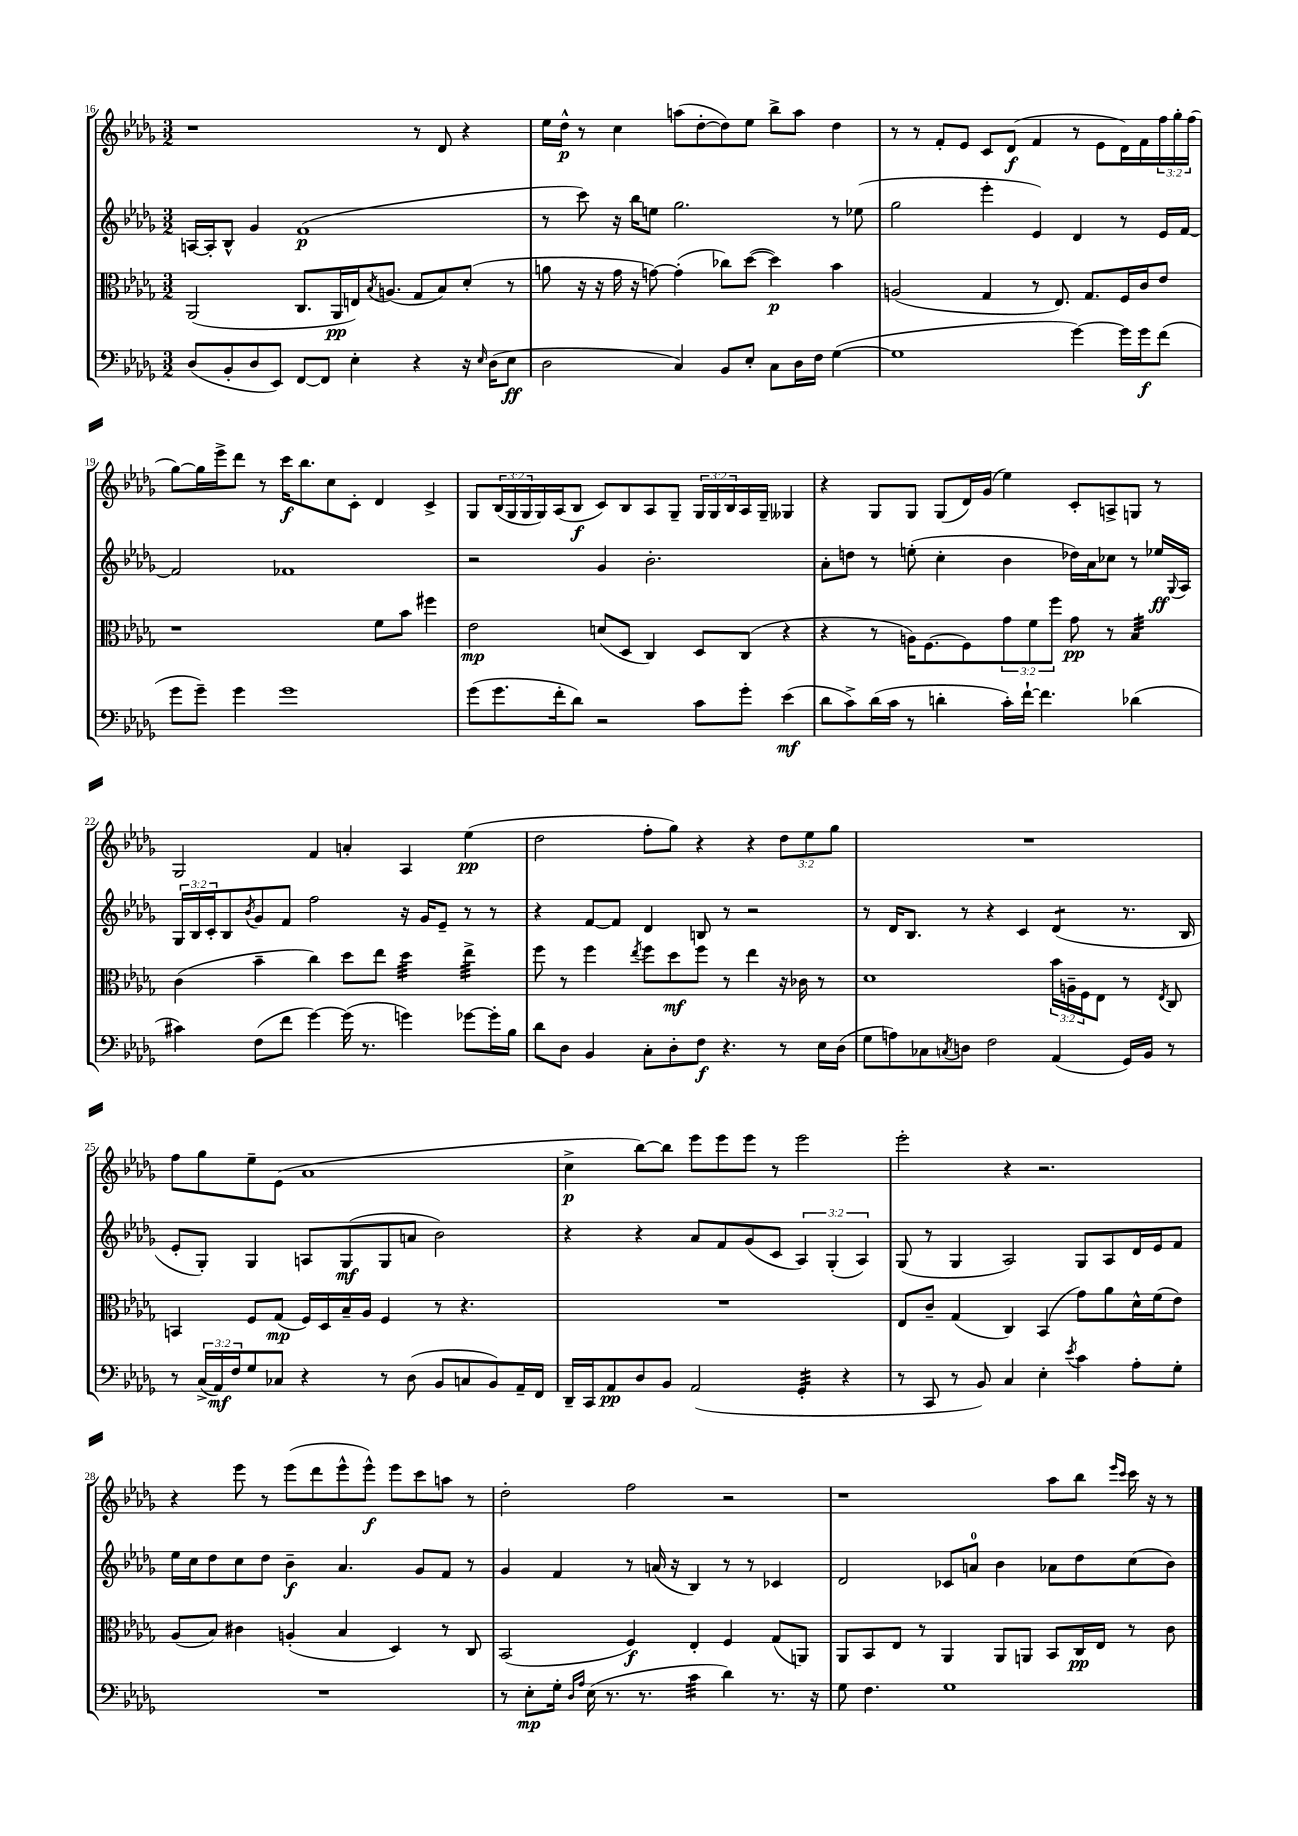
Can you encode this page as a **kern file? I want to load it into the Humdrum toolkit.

**kern	**kern	**kern	**kern
*staff4	*staff3	*staff2	*staff1
*clefF4	*clefC3	*clefG2	*clefG2
*k[b-e-a-d-g-]	*k[b-e-a-d-g-]	*k[b-e-a-d-g-]	*k[b-e-a-d-g-]
*M3/2	*M3/2	*M3/2	*M3/2
(8D-	(2AA-	[16A	1r
.	.	16A']	.
8BB-'	.	8B-^^	.
8D-	.	4g-	.
8EE-)	.	.	.
[8FF	8.C	(1f	.
8FF]	.	.	.
.	16AA-	.	.
4E-'	16E)	.	.
.	8qB-	.	.
.	(8.A	.	.
4r	8G-	.	8r
.	8B-)	.	8d-
16r	(8d-'	.	4r
16qqE-	.	.	.
(16D-	.	.	.
8E-	8r	.	.
=	=	=	=
2D-	8a	8r	16ee-
.	.	.	16dd-^^
.	16r	8ccc)	8r
.	16r	.	.
.	16g-	16r	4cc
.	16r	16bb-	.
.	[8g)	8ee	.
4C)	(4g']	2.gg-	(8aa
.	.	.	[8dd-'
8BB-	8cc-)	.	8dd-])
8E-'	([8dd-	.	8ee-
8C	4dd-])	.	8bb-^
16D-	.	.	8aa
16F	.	.	.
([4G-	4b-	8r	4dd-
.	.	(8ee-	.
=	=	=	=
1G-]	(2A	2gg-	8r
.	.	.	8r
.	.	.	8f'
.	.	.	8e-
.	4G-	4eee-'	8c
.	.	.	(8d-
.	8r	4e-)	4f
.	8.E-)	.	.
[4g-)	.	4d-	8r
.	8.G-	.	.
.	.	.	8e-
16g-]	16F	8r	16d-)
16g-	16c	.	16f
(8f	8e-	16e-	24ff
.	.	.	24gg-'
.	.	[16f	.
.	.	.	(24ff
=	=	=	=
8g-	1r	2f]	[8gg-)
8g-~)	.	.	16gg-]
.	.	.	16eee-^
4g-	.	.	8ddd-
.	.	.	8r
1g-	.	1f-	16ccc
.	.	.	8.bb-
.	.	.	8cc
.	.	.	8c'
.	8f	.	4d-
.	8b-	.	.
.	4ff#	.	4c^
=	=	=	=
(8g-	2e-	2r	8G-
8.g-	.	.	(24B-
.	.	.	24G-
.	.	.	24G-
.	.	.	16G-)
16f'	.	.	(16A-
8d-)	.	.	8B-
2r	(8d	4g-	8c)
.	8D-	.	8B-
.	4C)	2.b-'	8A-
.	.	.	8G-~
8c	8D-	.	24G-
.	.	.	24G-
.	.	.	24B-
8g-'	(8C	.	16A-
.	.	.	16G-~
(4e-	4r	.	4G--
=	=	=	=
8d-	4r	8a-'	4r
8c^)	.	8dd	.
(16d-	8r	8r	8G-
16c	.	.	.
8r	16A)	(8ee'	8G-
.	[8.F	.	.
4d'	.	4cc'	(8G-
.	8F]	.	16d-)
.	.	.	(16g-
16c')	12g-	4b-	4ee-)
[16f`	.	.	.
.	12f	.	.
4.f]	.	.	.
.	12ff	.	.
.	8g-	16dd-)	8c'
.	.	16a-	.
.	8r	8cc-	8A^
(4d-	4B-	8r	8G
.	.	16ee-	8r
.	.	8qqG-	.
.	.	16A-	.
=	=	=	=
4c#)	(4c	24G-	2G-
.	.	24B-	.
.	.	24c'	.
.	.	8B-	.
.	.	8qb-	.
(8F	4b-~	8g-	.
8f	.	8f	.
[4g-)	4cc)	2ff	4f
(16g-]	8dd-	.	4a'
8.r	.	.	.
.	8ee-	.	.
4g)	4dd-	16r	4A-
.	.	16g-	.
.	.	8e-~	.
[8g-	4ee-^	8r	(4ee-
16g-']	.	8r	.
16B-	.	.	.
=	=	=	=
8d-	8ff	4r	2dd-
8D-	8r	.	.
4BB-	4ff	[8f	.
.	.	8f]	.
.	8qee-	.	.
8C'	8ff	4d-	8ff'
8D-'	8dd-	.	8gg-)
8F	8ff	8B	4r
4.r	8r	8r	.
.	4ee-	2r	4r
8r	16r	.	12dd-
.	16c-	.	.
.	.	.	12ee-
16E-	8r	.	.
.	.	.	12gg-
(16D-	.	.	.
=	=	=	=
8G-	1d-	8r	1.r
8A)	.	16d-	.
.	.	8.B-	.
8C-	.	.	.
8qC	.	.	.
8D	.	8r	.
2F	.	4r	.
.	.	4c	.
(4AA-	24b-	(4d-	.
.	24A~	.	.
.	24F	.	.
.	8E-	.	.
16GG-)	8r	8.r	.
16BB-	.	.	.
.	8qE-	.	.
8r	8C	.	.
.	.	16B-	.
=	=	=	=
8r	4BB	8e-'	8ff
(24C^	.	8G-')	8gg-
24AA-)	.	.	.
24F	.	.	.
8G-	8F	4G-	8ee-~
8C-	(8G-	.	(8e-
4r	16F)	8A	1a-
.	16D-	.	.
.	16B-~	(8G-	.
.	16A-	.	.
8r	4F	8G-	.
(8D-	.	8a	.
8BB-	8r	2b-)	.
8C	4.r	.	.
8BB-)	.	.	.
16AA-~	.	.	.
16FF	.	.	.
=	=	=	=
16DD-~	1.r	4r	4cc^
16CC	.	.	.
8AA-	.	.	.
8D-	.	4r	[8bb-)
8BB-	.	.	8bb-]
(2AA-	.	8a-	8eee-
.	.	8f	8eee-
.	.	(8g-	8eee-
.	.	8c	8r
4GG-'	.	6A-)	2eee-
.	.	(6G-'	.
4r	.	.	.
.	.	6A-)	.
=	=	=	=
8r	8E-	(8G-	2eee-'
8CC	8c~	8r	.
8r	(4G-	4G-	.
8BB-)	.	.	.
4C	4C)	2A-)	4r
4E-'	(4BB-	.	2.r
8qe-	.	.	.
4c	8g-)	8G-	.
.	8a-	8A-	.
8A-'	16d-^^	16d-	.
.	(16f	16e-	.
8G-'	8e-)	8f	.
=	=	=	=
1.r	(8A-	16ee-	4r
.	.	16cc	.
.	8B-)	8dd-	.
.	4c#	8cc	8eee-
.	.	8dd-	8r
.	(4A'	4b-~	(8eee-
.	.	.	8ddd-
.	4B-	4.a-	8eee-^^
.	.	.	8eee-^^)
.	4D-)	.	8eee-
.	.	8g-	8ccc
.	8r	8f	8aa
.	8C	8r	8r
=	=	=	=
8r	(2BB-	4g-	2dd-'
8E-'	.	.	.
16G-'	.	4f	.
16qqD-	.	.	.
16qqA-	.	.	.
(16E-	.	.	.
8.r	.	.	.
.	4F)	8r	2ff
8.r	.	.	.
.	.	(16a	.
.	.	16r	.
4c	4E-'	4B-)	.
4d-)	4F	8r	2r
.	.	8r	.
8.r	(8G-	4c-	.
.	8AA)	.	.
16r	.	.	.
=	=	=	=
8G-	8AA-	2d-	1r
4.F	8BB-	.	.
.	8E-	.	.
.	8r	.	.
1G-	4AA-	8c-	.
.	.	8a	.
.	8AA-	4b-	.
.	8AA	.	.
.	8BB-	8a-	8aa-
.	16C	8dd-	8bb-
.	16E-	.	.
.	.	.	16qqeee-
.	.	.	16qqccc
.	8r	(8cc	16ccc
.	.	.	16r
.	8c	8b-)	8r
==	==	==	==
*-	*-	*-	*-
